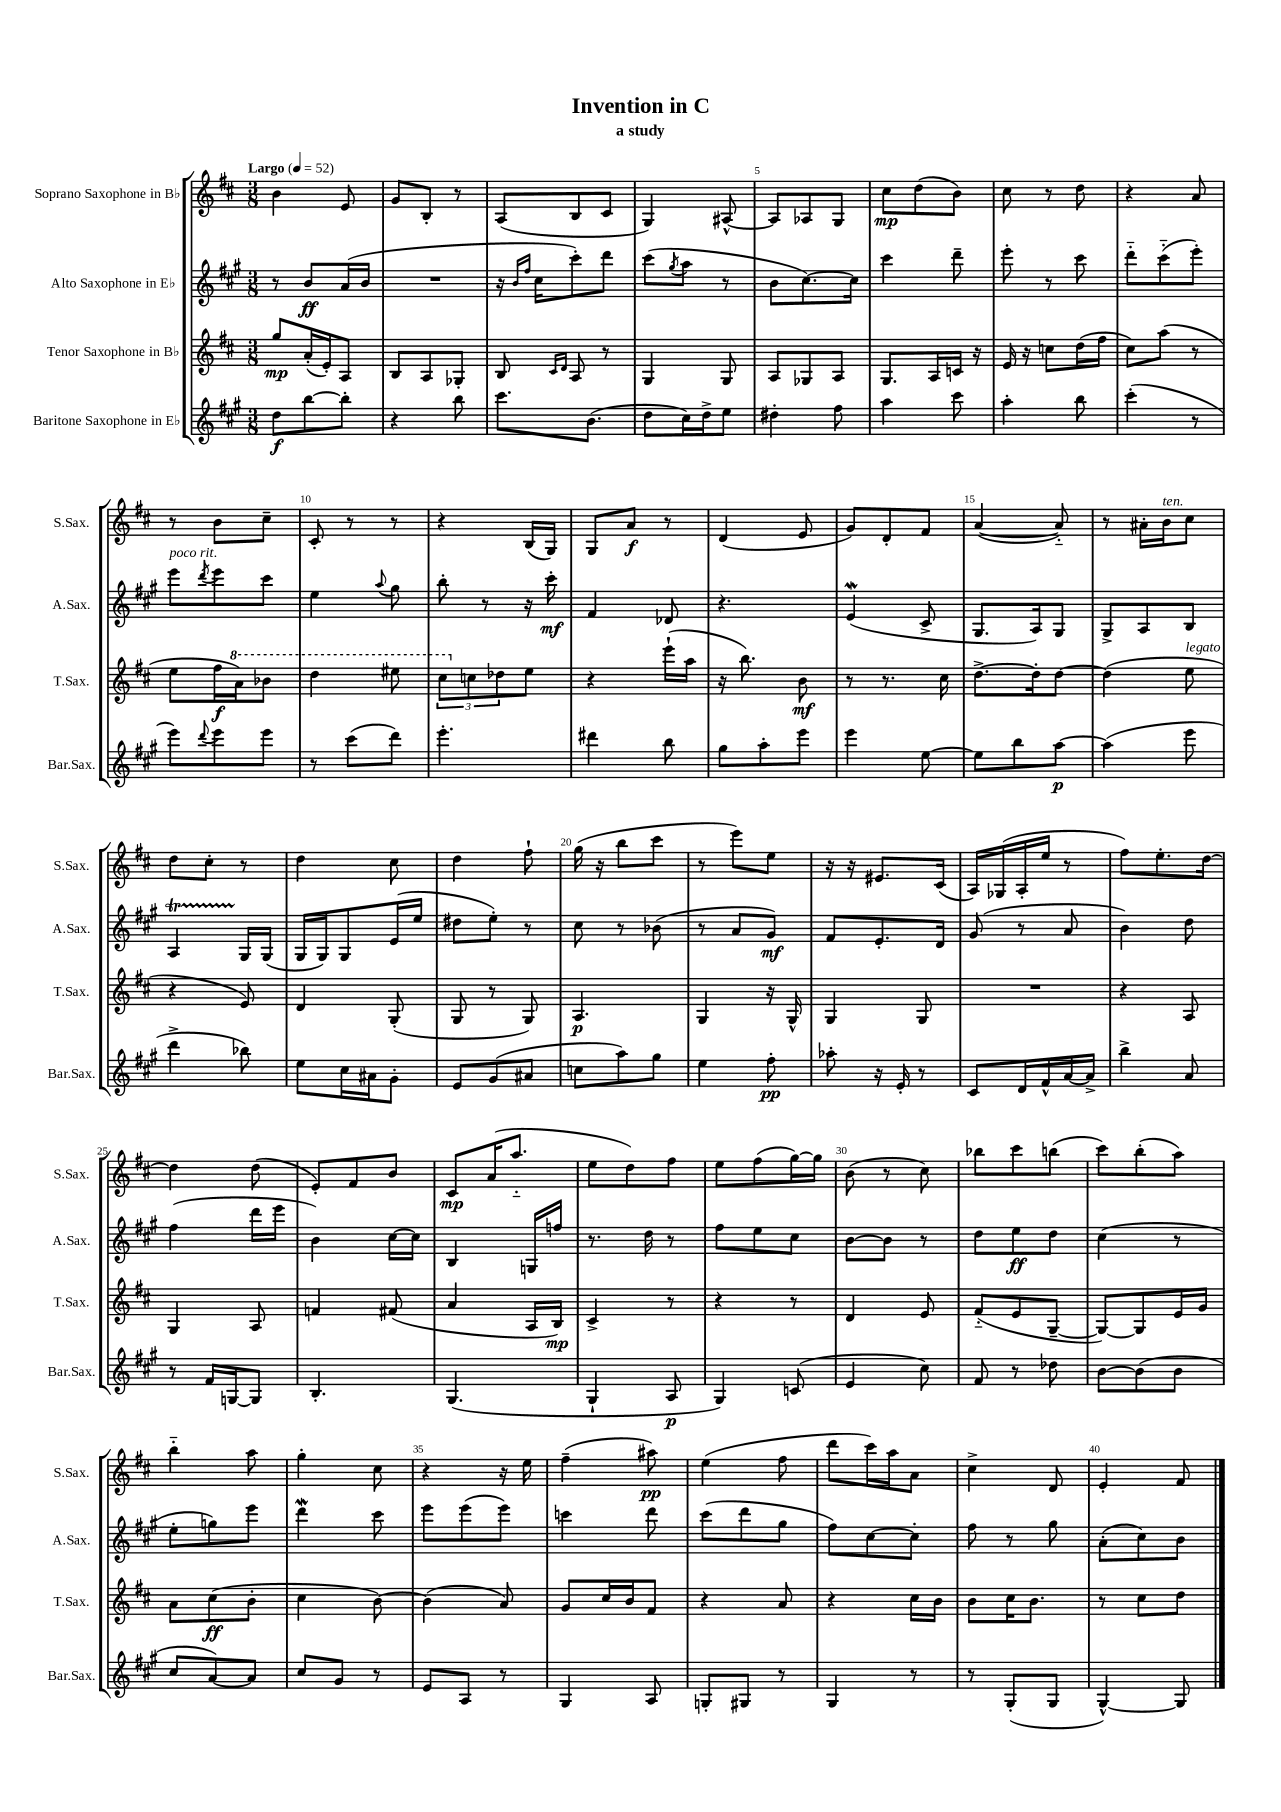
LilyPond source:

\header { title = "Invention in C" subtitle = "a study" }
<<
\new StaffGroup <<
\new Staff = "s0" \with { instrumentName = "Soprano Saxophone in Bb" shortInstrumentName = "S.Sax." } {
    \clef treble \key d \major \numericTimeSignature \time 3/8 \tempo "Largo" 4 = 52
    b'4 e'8 |
    g'8 b8-. r8 |
    a8( b8 cis'8 |
    g4) ais8~-^ |
    ais8 aes8 g8 |
    cis''8\mp d''8( b'8) |
    cis''8 r8 d''8 |
    r4 a'8 |
    r8 b'8 cis''8-- |
    cis'8-. r8 r8 |
    r4 b16( g16) |
    g8 a'8\f r8 |
    d'4( e'8 |
    g'8) d'8-. fis'8 |
    a'4~( a'8-_) |
    r8 ais'16-. b'16^\markup { \italic "ten." } cis''8 |
    d''8 cis''8-. r8 |
    d''4 cis''8 |
    d''4 fis''8-! |
    g''16( r16 b''8 cis'''8 |
    r8 e'''8) e''8 |
    r16 r16 eis'8. cis'16( |
    a16) ges16( a16-. e''16 r8 |
    fis''8) e''8.-. d''16~ |
    d''4 d''8( |
    e'8-.) fis'8 b'8 |
    cis'8\mp a'16( a''8.-_ |
    e''8 d''8) fis''8 |
    e''8 fis''8( g''16~) g''16 |
    b'8( r8 cis''8) |
    bes''8 cis'''8 b''8( |
    cis'''8) b''8-.( a''8) |
    b''4-_ a''8 |
    g''4-. cis''8 |
    r4 r16 e''16 |
    fis''4--( ais''8\pp) |
    e''4( fis''8 |
    d'''8 cis'''16) a''16 a'8 |
    cis''4-> d'8 |
    e'4-. fis'8 \bar "|." |
}
\new Staff = "s1" \with { instrumentName = "Alto Saxophone in Eb" shortInstrumentName = "A.Sax." } {
    \clef treble \key a \major \numericTimeSignature \time 3/8
    r8 b'8\ff a'16( b'16 |
    R4. |
    r16 \grace { b'16 fis''16 } cis''16 cis'''8-.) d'''8 |
    cis'''8( \acciaccatura { gis''8 } a''8 r8 |
    b'8 cis''8.~) cis''16 |
    cis'''4 d'''8-- |
    e'''8-. r8 cis'''8 |
    d'''8-_ cis'''8-_( e'''8-.) |
    e'''8^\markup { \italic "poco rit." } \acciaccatura { d'''8 } e'''8 cis'''8 |
    e''4 \appoggiatura { a''8 } gis''8 |
    b''8-. r8 r16 cis'''16-.\mf |
    fis'4 des'8 |
    r4. |
    e'4\mordent( cis'8-> |
    gis8. a16) gis8 |
    gis8-> a8 b8 |
    a4\startTrillSpan gis16\stopTrillSpan gis16( |
    gis16 gis16) gis8 e'16( e''16 |
    dis''8 e''8-.) r8 |
    cis''8 r8 bes'8( |
    r8 a'8 gis'8\mf) |
    fis'8 e'8.-. d'16 |
    gis'8( r8 a'8 |
    b'4) d''8 |
    fis''4( d'''16 e'''16 |
    b'4) cis''16~ cis''16 |
    b4 g16 f''16 |
    r8. d''16 r8 |
    fis''8 e''8 cis''8 |
    b'8~ b'8 r8 |
    d''8 e''8\ff d''8 |
    cis''4( r8 |
    e''8-. g''8) e'''8 |
    d'''4\mordent cis'''8 |
    e'''8 e'''8( e'''8) |
    c'''4 d'''8 |
    cis'''8( d'''8 gis''8 |
    fis''8) cis''8~ cis''8-. |
    fis''8 r8 gis''8 |
    a'8-.( cis''8) b'8 \bar "|." |
}
\new Staff = "s2" \with { instrumentName = "Tenor Saxophone in Bb" shortInstrumentName = "T.Sax." } {
    \clef treble \key d \major \numericTimeSignature \time 3/8
    g''8\mp a'16-.( e'16-.) a8 |
    b8 a8 ges8-. |
    b8 \grace { cis'16 d'16 } a8 r8 |
    g4 g8 |
    a8 ges8 a8 |
    g8. a16 c'16 r16 |
    e'16 r16 c''8 d''16( fis''16 |
    cis''8) a''8( r8 |
    e''8 fis''16\f \ottava #1 a''16) bes''8 |
    d'''4 eis'''8 |
    \tuplet 3/2 { cis'''8 \ottava #0 c''8 des''8 } e''8 |
    r4 e'''16-!( a''16 |
    r16 b''8.) b'8\mf |
    r8 r8. cis''16 |
    d''8.~-> d''16-. d''8~ |
    d''4( e''8^\markup { \italic "legato" } |
    r4 e'8) |
    d'4 g8-.( |
    g8 r8 g8) |
    a4.\p |
    g4 r16 g16-^ |
    g4 g8 |
    R4. |
    r4 a8 |
    g4 a8 |
    f'4 fis'8( |
    a'4 a16 b16\mp) |
    cis'4-> r8 |
    r4 r8 |
    d'4 e'8 |
    fis'8-_( e'8 g8~-- |
    g8~) g8 e'16 g'16 |
    a'8 cis''8\ff( b'8-. |
    cis''4 b'8~) |
    b'4( a'8) |
    g'8 cis''16 b'16 fis'8 |
    r4 a'8 |
    r4 cis''16 b'16 |
    b'8 cis''16 b'8. |
    r8 cis''8 d''8 \bar "|." |
}
\new Staff = "s3" \with { instrumentName = "Baritone Saxophone in Eb" shortInstrumentName = "Bar.Sax." } {
    \clef treble \key a \major \numericTimeSignature \time 3/8
    d''8\f b''8~ b''8-. |
    r4 b''8 |
    cis'''8. b'8.( |
    d''8 cis''16) d''16-> e''8 |
    dis''4-. fis''8 |
    a''4 cis'''8 |
    a''4-. b''8 |
    cis'''4-.( r8 |
    e'''8) \appoggiatura { d'''8 } e'''8 e'''8 |
    r8 cis'''8( d'''8) |
    e'''4.-. |
    dis'''4 b''8 |
    gis''8 a''8-. e'''8 |
    e'''4 e''8~ |
    e''8 b''8 a''8~\p |
    a''4( e'''8 |
    d'''4-> bes''8) |
    e''8 cis''16 ais'16 gis'8-. |
    e'8 gis'8( ais'8 |
    c''8 a''8) gis''8 |
    e''4 fis''8-.\pp |
    aes''8-. r16 e'16-. r8 |
    cis'8 d'16 fis'16-^ a'16~ a'16-> |
    b''4-> a'8 |
    r8 fis'16 g16~ g8 |
    b4.-. |
    gis4.( |
    gis4-! a8\p |
    gis4) c'8( |
    e'4 cis''8) |
    fis'8 r8 des''8 |
    b'8~ b'8( b'8 |
    cis''8 a'8~) a'8 |
    cis''8 gis'8 r8 |
    e'8 a8 r8 |
    gis4 a8 |
    g8-. gis8 r8 |
    gis4 r8 |
    r8 gis8-.( gis8 |
    gis4~-^) gis8 \bar "|." |
}
>>
>>
\layout { \context { \Score \override BarNumber.break-visibility = ##(#f #t #t) barNumberVisibility = #(every-nth-bar-number-visible 5) } }
